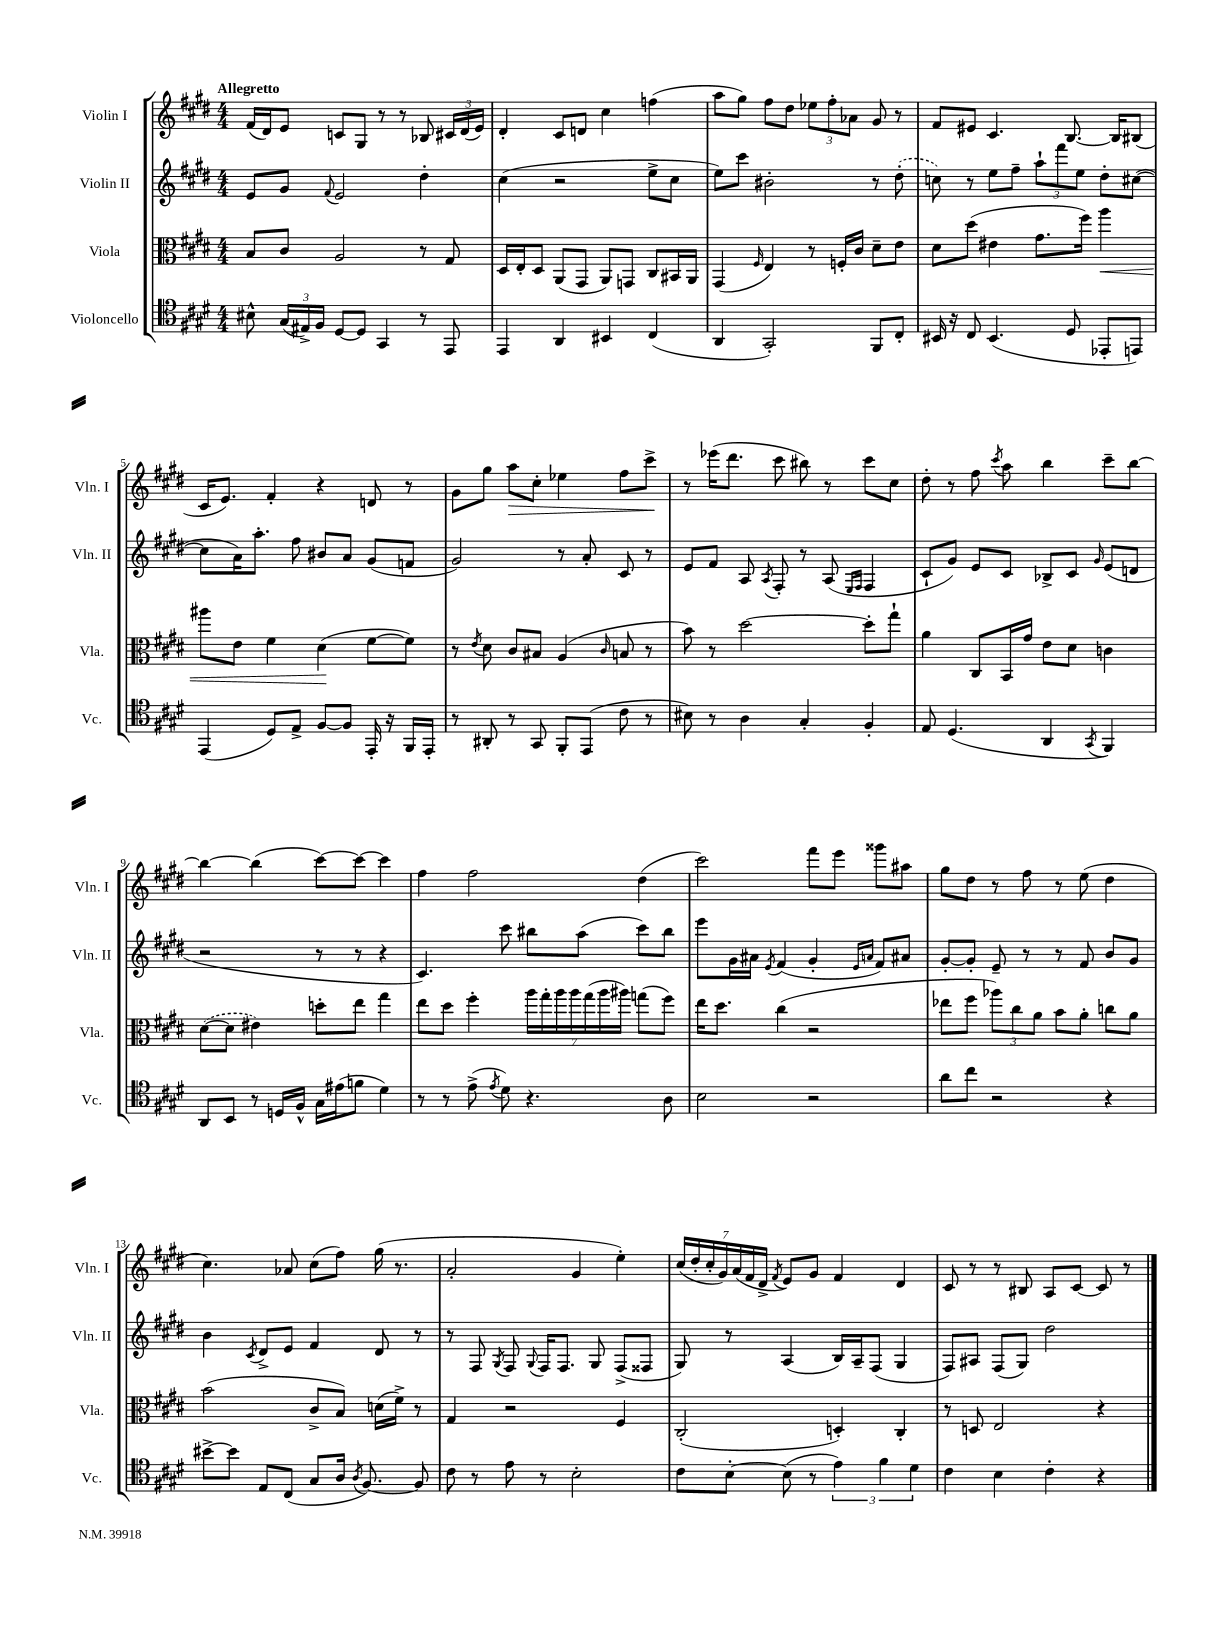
<<
\new StaffGroup <<
\new Staff = "s0" \with { instrumentName = "Violin I" shortInstrumentName = "Vln. I" } {
    \clef treble \key e \major \numericTimeSignature \time 4/4 \tempo "Allegretto"
    \autoBeamOff fis'16[( dis'16) e'8] c'8[ gis8] r8 r8 bes8 \tuplet 3/2 { cis'16[ dis'16( e'16]) } |
    dis'4-. cis'8[ d'8] cis''4 f''4( |
    a''8[ gis''8]) fis''8[ dis''8] \tuplet 3/2 { ees''8[ fis''8-. aes'8] } gis'8 r8 |
    fis'8[ eis'8] cis'4. b8.~ b16[ bis8]( |
    cis'16[ e'8.]) fis'4-. r4 d'8 r8 |
    gis'8[ gis''8] a''8[\> cis''8]-. ees''4 fis''8[ cis'''8]->\! |
    r8 ees'''16[( dis'''8.] cis'''8 bis''8) r8 cis'''8[ cis''8] |
    dis''8-. r8 fis''8 \acciaccatura { cis'''8 } a''8 b''4 cis'''8[-- b''8]~ |
    b''4~ b''4( cis'''8[~) cis'''8]~ cis'''4 |
    fis''4 fis''2 dis''4( |
    cis'''2) fis'''8[ e'''8] gisis'''8[ ais''8] |
    gis''8[ dis''8] r8 fis''8 r8 e''8( dis''4 |
    cis''4.) aes'8 cis''8[( fis''8]) gis''16( r8. |
    a'2-. gis'4 e''4-.) |
    \tuplet 7/4 { cis''16[( dis''16-. cis''16-. gis'16) a'16( fis'16 dis'16]-> } \acciaccatura { fis'8 } e'8[) gis'8] fis'4 dis'4 |
    cis'8 r8 r8 bis8 a8[ cis'8]~ cis'8 r8 \bar "|." |
}
\new Staff = "s1" \with { instrumentName = "Violin II" shortInstrumentName = "Vln. II" } {
    \clef treble \key e \major \numericTimeSignature \time 4/4
    \autoBeamOff e'8[ gis'8] \appoggiatura { fis'8 } e'2 dis''4-. |
    cis''4( r2 e''8[-> cis''8] |
    e''8[) cis'''8] bis'2-. r8 \once \slurDashed dis''8-.( |
    c''8) r8 e''8[ fis''8]-- \tuplet 3/2 { a''8[-! fis'''8 e''8] } dis''8[-. cis''8]~( |
    cis''8[ a'16) a''8.]-. fis''8 bis'8[ a'8] gis'8[( f'8] |
    gis'2) r8 a'8-. cis'8 r8 |
    e'8[ fis'8] a8 \acciaccatura { a8 } fis8-. r8 a8( \grace { e16[ fis16] } fis4 |
    cis'8[-! gis'8]) e'8[ cis'8] bes8[-> cis'8] \grace { gis'16 } e'8[( d'8] |
    r2 r8 r8 r4 |
    cis'4.) cis'''8 bis''8[ a''8]( cis'''8[) bis''8] |
    e'''8[ gis'16 ais'16] \acciaccatura { e'8 } fis'4( gis'4-. \grace { e'16[ a'16] } fis'8[) ais'8] |
    gis'8[~-. gis'8]-. e'8-- r8 r8 fis'8 b'8[ gis'8] |
    b'4 \acciaccatura { cis'8 } dis'8[-> e'8] fis'4 dis'8 r8 |
    r8 fis8 \acciaccatura { gis8 } fis8 \appoggiatura { gis8 } fis16[ fis8.] gis8 fis8[->( fisis8] |
    gis8) r8 a4( b16[) a16-- fis8]( gis4 |
    fis8[) ais8] fis8[( gis8]) dis''2 \bar "|." |
}
\new Staff = "s2" \with { instrumentName = "Viola" shortInstrumentName = "Vla." } {
    \clef alto \key e \major \numericTimeSignature \time 4/4
    \autoBeamOff b8[ cis'8] a2 r8 gis8 |
    dis16[ e16-. dis8] a,8[( gis,8] a,8[) g,8] cis8[ bis,16 a,16] |
    gis,4( \grace { fis16 } e4) r8 f16[-. cis'16] dis'8[-- e'8] |
    dis'8[ dis''8]( eis'4 gis'8.[ fis''16]) a''4\< |
    ais''8[ e'8] fis'4 dis'4\!( fis'8[~ fis'8]) |
    r8 \acciaccatura { e'8 } dis'8 cis'8[ bis8] a4( \grace { cis'16 } b8 r8 |
    b'8) r8 dis''2~ dis''8[-. gis''8]-! |
    a'4 cis8[ b,16 gis'16] e'8[ dis'8] c'4 |
    \once \slurDashed dis'8[~( dis'8] eis'4) d''8[-. e''8] gis''4 |
    e''8[ dis''8] fis''4-. \tuplet 7/4 { a''16[ gis''16-. a''16 a''16 gis''16( a''16 ais''16]) } g''8[( fis''8]) |
    e''16[ dis''8.] cis''4( r2 |
    ees''8[ fis''8] \tuplet 3/2 { aes''8[) cis''8 a'8] } b'8[ a'8]-. c''8[ a'8] |
    b'2( cis'8[-> b8]) d'16[( fis'16]->) r8 |
    gis4 r2 fis4 |
    cis2-.( d4-.) cis4-. |
    r8 d8 e2 r4 \bar "|." |
}
\new Staff = "s3" \with { instrumentName = "Violoncello" shortInstrumentName = "Vc." } {
    \clef tenor \key e \major \numericTimeSignature \time 4/4
    \autoBeamOff bis8-^ \tuplet 3/2 { gis16[( eis16->) fis16] } dis8[~ dis8] gis,4 r8 e,8 |
    e,4 a,4 bis,4 cis4( |
    a,4 gis,2-.) fis,8[ cis8]-. |
    bis,16 r16 cis8 bis,4.( dis8 ees,8[-. e,8]) |
    e,4( dis8[) e8]-> fis8[~ fis8] e,16-. r16 fis,16[ e,16]-. |
    r8 ais,8-. r8 gis,8 fis,8[-. e,8]( cis'8 r8 |
    bis8) r8 a4 gis4-. fis4-. |
    e8 dis4.( a,4 \acciaccatura { gis,8 } fis,4) |
    a,8[ b,8] r8 d16[ fis16]-^ gis16[ eis'16( f'8] dis'4) |
    r8 r8 e'8->( \acciaccatura { e'8 } dis'8) r4. a8 |
    b2 r2 |
    a'8[ cis''8] r2 r4 |
    bis'8[~-> bis'8] e8[ cis8]( gis8[ a16] \acciaccatura { a8 } fis8.~) fis8 |
    cis'8 r8 e'8 r8 b2-. |
    cis'8[ b8]~-. b8( r8 \tuplet 3/2 { e'4) fis'4 dis'4 } |
    cis'4 b4 cis'4-. r4 \bar "|." |
}
>>
>>
